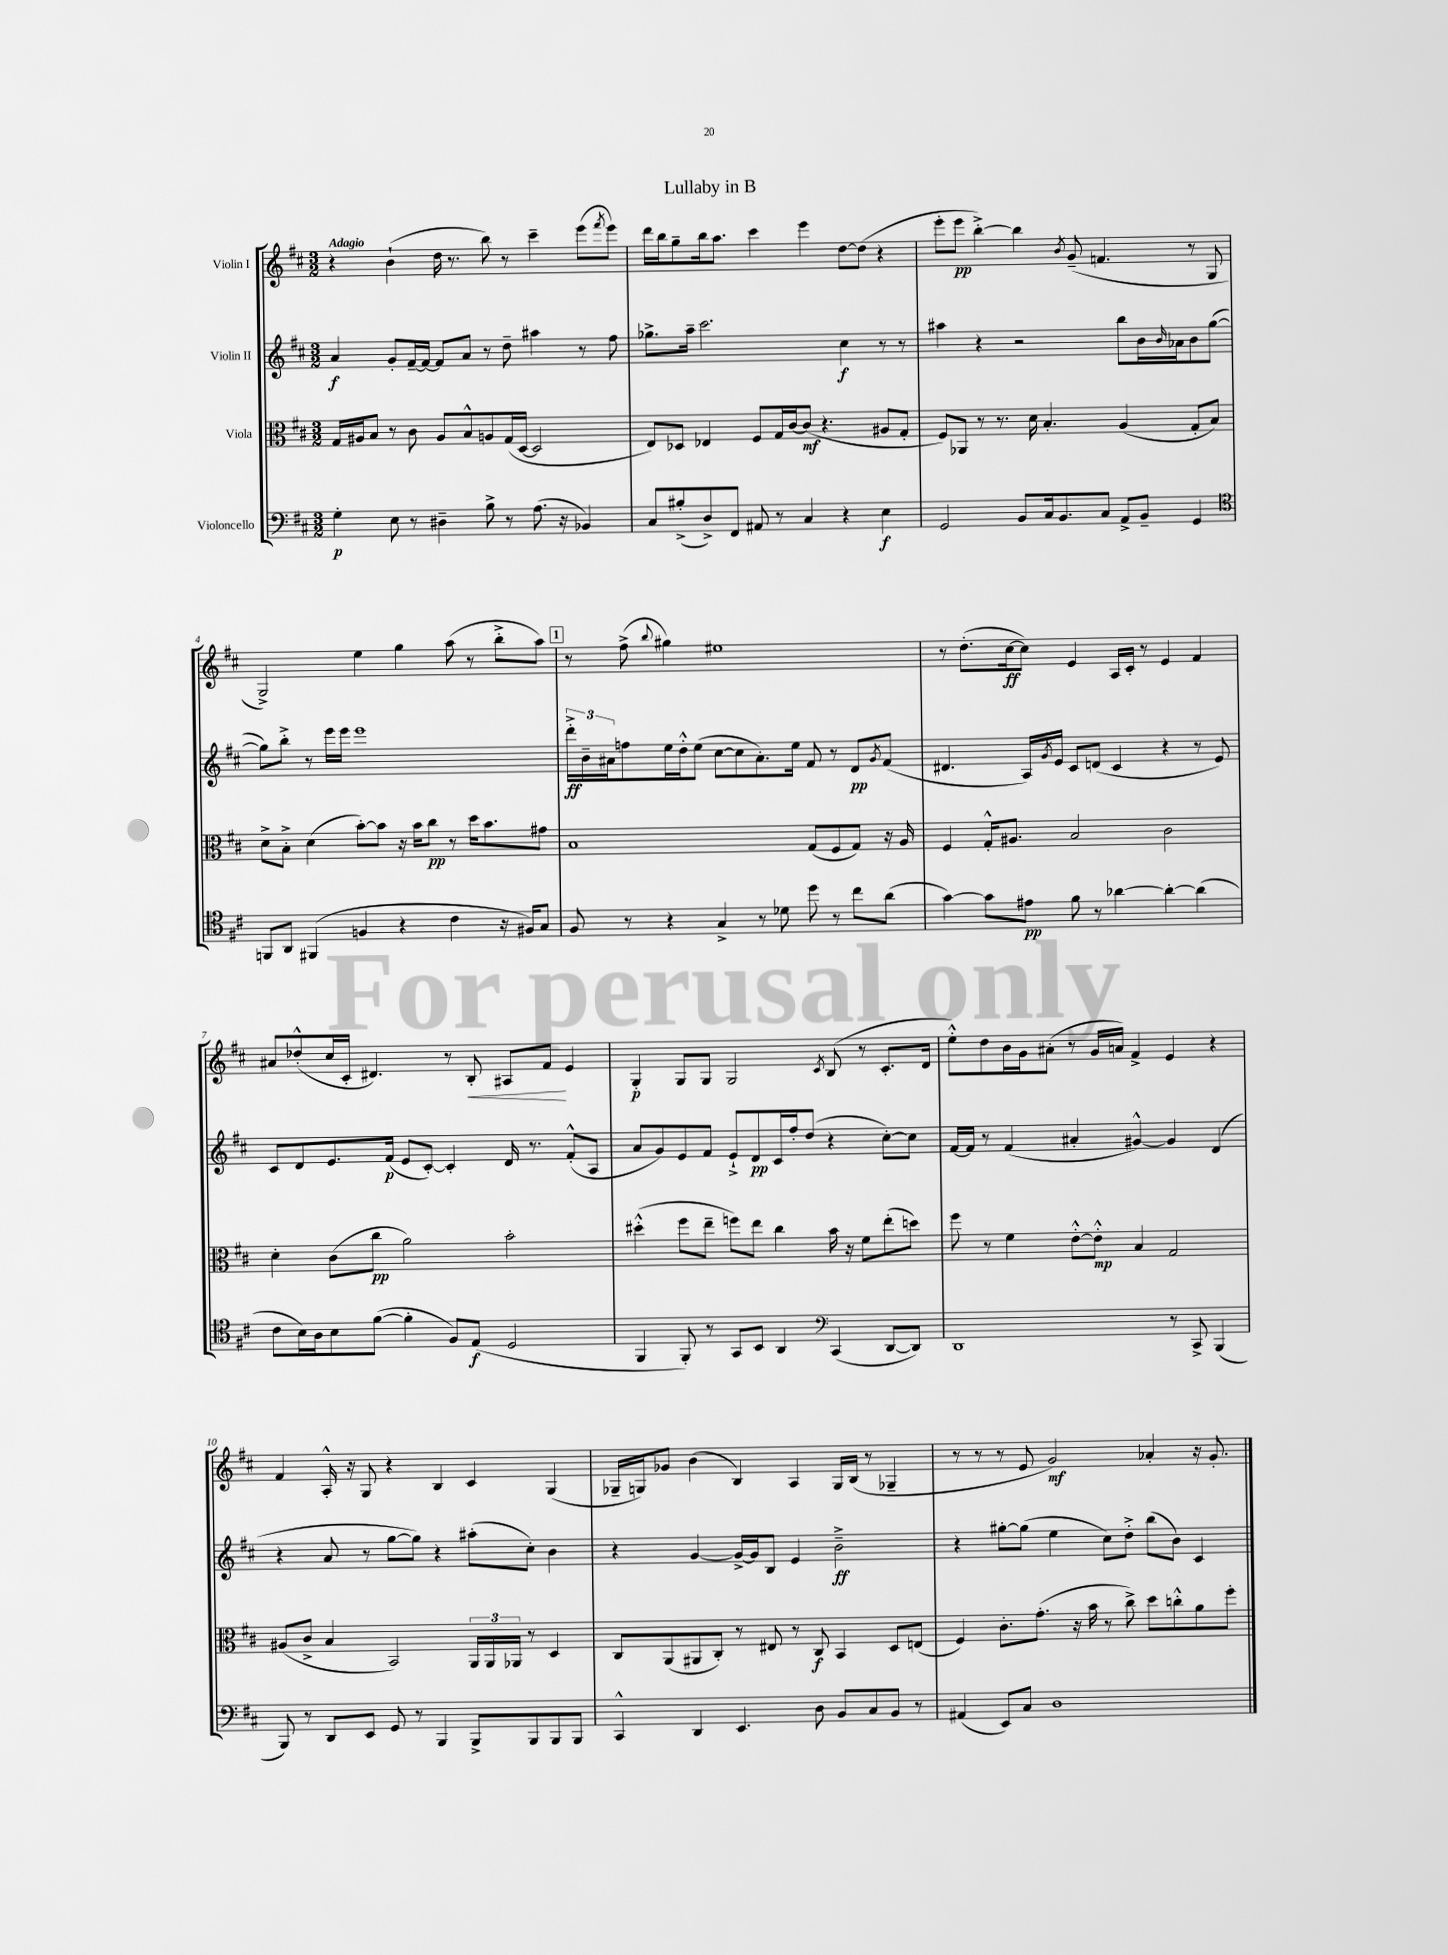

**kern	**kern	**kern	**kern
*staff4	*staff3	*staff2	*staff1
*clefF4	*clefC3	*clefG2	*clefG2
*k[f#c#]	*k[f#c#]	*k[f#c#]	*k[f#c#]
*M3/2	*M3/2	*M3/2	*M3/2
4G'	16G	4a	4r
.	16A#	.	.
.	8B	.	.
8E	8r	8g'	(4b`
8r	8c#	[16f#~	.
.	.	16f#_	.
4D#~	8A#	8f#]	16dd
.	.	.	8.r
.	8B^^	8a	.
8B^	8A	8r	8bb)
8r	(16G	8dd~	8r
.	[16D	.	.
(8.A	2D]	4aa#	4ccc#~
16r	.	.	.
4BB-)	.	8r	(8eee
.	.	.	8qfff#
.	.	8ff#	8eee)
=	=	=	=
8C#	8E)	8.gg-^	16ddd
.	.	.	16bb
(8B#'^	8D-	.	8gg~
.	.	16aa~	.
8D^)	4E-	2.ccc#	16bb
.	.	.	8.aa
8FF#	.	.	.
8AA#	8F#	.	4ccc#
8r	16G	.	.
.	[16c#	.	.
4C#	(8c#]	.	4eee
.	4.r	.	.
4r	.	4cc#	[8dd
.	.	.	(8dd]
4E	8A#	8r	4r
.	8G'	8r	.
=	=	=	=
2GG	8F#)	4aa#	8eee'
.	8AA-	.	8eee
.	8r	4r	[4bb'^)
.	8.r	.	.
8BB	.	2r	4bb]
.	16d	.	.
16C#	4.B'	.	.
8.BB	.	.	.
.	.	.	8qb
.	.	.	(8g~
8C#	.	.	4.f
8AA^	(4A	8bb	.
8BB~	.	16b	.
.	.	16qqb	.
.	.	16a-	.
4GG	8G'	8b	8r
.	8B)	([8gg	8G
=	=	=	=
*clefC4	*	*	*
8FF	8d^	8gg])	2G^)
8AA	8B'^	8bb'^	.
(4FF#	(4d	8r	.
.	.	16eee	.
.	.	16eee	.
4F	[8b')	1eee	4ee
.	8b]	.	.
4r	16r	.	4gg
.	16b	.	.
.	8cc#	.	.
4c#	8r	.	(8aa
.	16dd	.	8r
.	8.b	.	.
16r	.	.	8bb'^
16F#)	.	.	.
8G	8g#	.	8aa)
=	=	=	=
8F#	1B	24ddd'^	8r
.	.	24b~	.
.	.	24a#	.
8r	.	8ff	(8ff#^
.	.	.	8qqbb
4r	.	16ee	4gg#)
.	.	16dd'^^	.
.	.	(8ee	.
4G^	.	[8cc#	1ee#
.	.	8cc#]	.
8r	.	8.a#')	.
8d-	.	.	.
.	.	16ee	.
8dd	(8G	8f#	.
8r	8F#	8r	.
8cc#	8G)	8d	.
.	.	8qg	.
(8a	16r	(8f#	.
.	16A	.	.
=	=	=	=
[4g)	4F#	4.d#	8r
.	.	.	(8.dd'
8g]	16G'^^	.	.
.	8.A#	.	[16cc#
8e#	.	16A)	8cc#])
.	.	8qg	.
.	.	16e	.
8f#	2B	8c#	4e
8r	.	(8d	.
[4a-	.	4c#	16A
.	.	.	16c#'
.	.	.	8r
4a-'_	2c#	4r	4e
(4a-]	.	8r	4f#
.	.	8e)	.
=	=	=	=
8c#	4d'	8c#	8a#
16B)	.	8d	(8dd-'^^
16A	.	.	.
8B	(8c#	8.e	16cc#
.	.	.	16c#'
([8f#	8cc#	.	4.d#)
.	.	(16f#	.
4f#']	2a)	8e	.
.	.	[8c#')	.
8F#)	.	4c#']	8r
(8E	.	.	8B'
2D	2b'	16d	8A#
.	.	8.r	.
.	.	.	8f#
.	.	(8f#'^^	4e
.	.	8A	.
=	=	=	=
4FF#	(4dd#'^^	8a	4G'
.	.	8g)	.
8FF#')	8ff#	8e	8G
8r	8ee~	8f#	8G
8GG	8ff)	8e`^	2G
8BB	8ee	8d	.
4AA	4cc#	16c#	.
.	.	16ff#'	.
.	.	(8dd	.
*clefF4	*	*	*
.	.	.	8qc#
(4CC#	16b	4r	(8B
.	16r	.	.
.	8f#	.	8r
[8DD	(8ee'	[8cc#')	8.c#'
8DD])	8dd)	8cc#]	.
.	.	.	16d
=	=	=	=
1DD	8ff#	[16f#	8ee'^^)
.	.	16f#]	.
.	8r	8r	8dd
.	4f#	(4f#	16b
.	.	.	16g
.	.	.	(8a#'
.	[8e'^^	4a#'	8r
.	8e'^^]	.	16g
.	.	.	16a)
.	4B	[4g#^^)	4f#^
8r	2G	4g#]	4e
8CC#^	.	.	.
(4BBB	.	(4d	4r
=	=	=	=
8BBB)	(8A#	4r	4f#
8r	8c#^	.	.
8DD	4B	8a	16A'^^
.	.	.	16r
8EE	.	8r	8G
8GG	2BB)	[8gg	4r
8r	.	8gg])	.
4BBB	.	4r	4B
8BBB^	24AA	(8aa#'	4c#
.	24AA	.	.
.	24AA-	.	.
8BBB	8r	8cc#')	.
8BBB	4D	4b	(4G
8BBB	.	.	.
=	=	=	=
4CC#^^	8C#	4r	16G-~
.	.	.	16G)
.	(8AA	.	8g-
4DD	8AA#	[4g	(4b
.	8C#')	.	.
4.EE	8r	16g^_	4B)
.	.	16g]	.
.	8E#	8B	.
.	8r	4e	4A
8D	8C#	.	.
8BB	4BB	2b~^	16G
.	.	.	(16B
8C#	.	.	8r
8BB	8D	.	4G-~
8r	(8E	.	.
=	=	=	=
(4AA#	4F#)	4r	8r
.	.	.	8r
8EE)	8.c#'	[8gg#'	8r
8C#	.	(8gg#]	8e
.	(8.g'	.	.
1D	.	4ee	2g)
.	16r	.	.
.	16b	.	.
.	8r	8cc#)	.
.	8cc#^)	8dd'^	.
.	8dd	(8bb	4a-'
.	8cc'^^	8b)	.
.	8a	4c#	16r
.	.	.	8.g'
.	8ff#'	.	.
==	==	==	==
*-	*-	*-	*-
